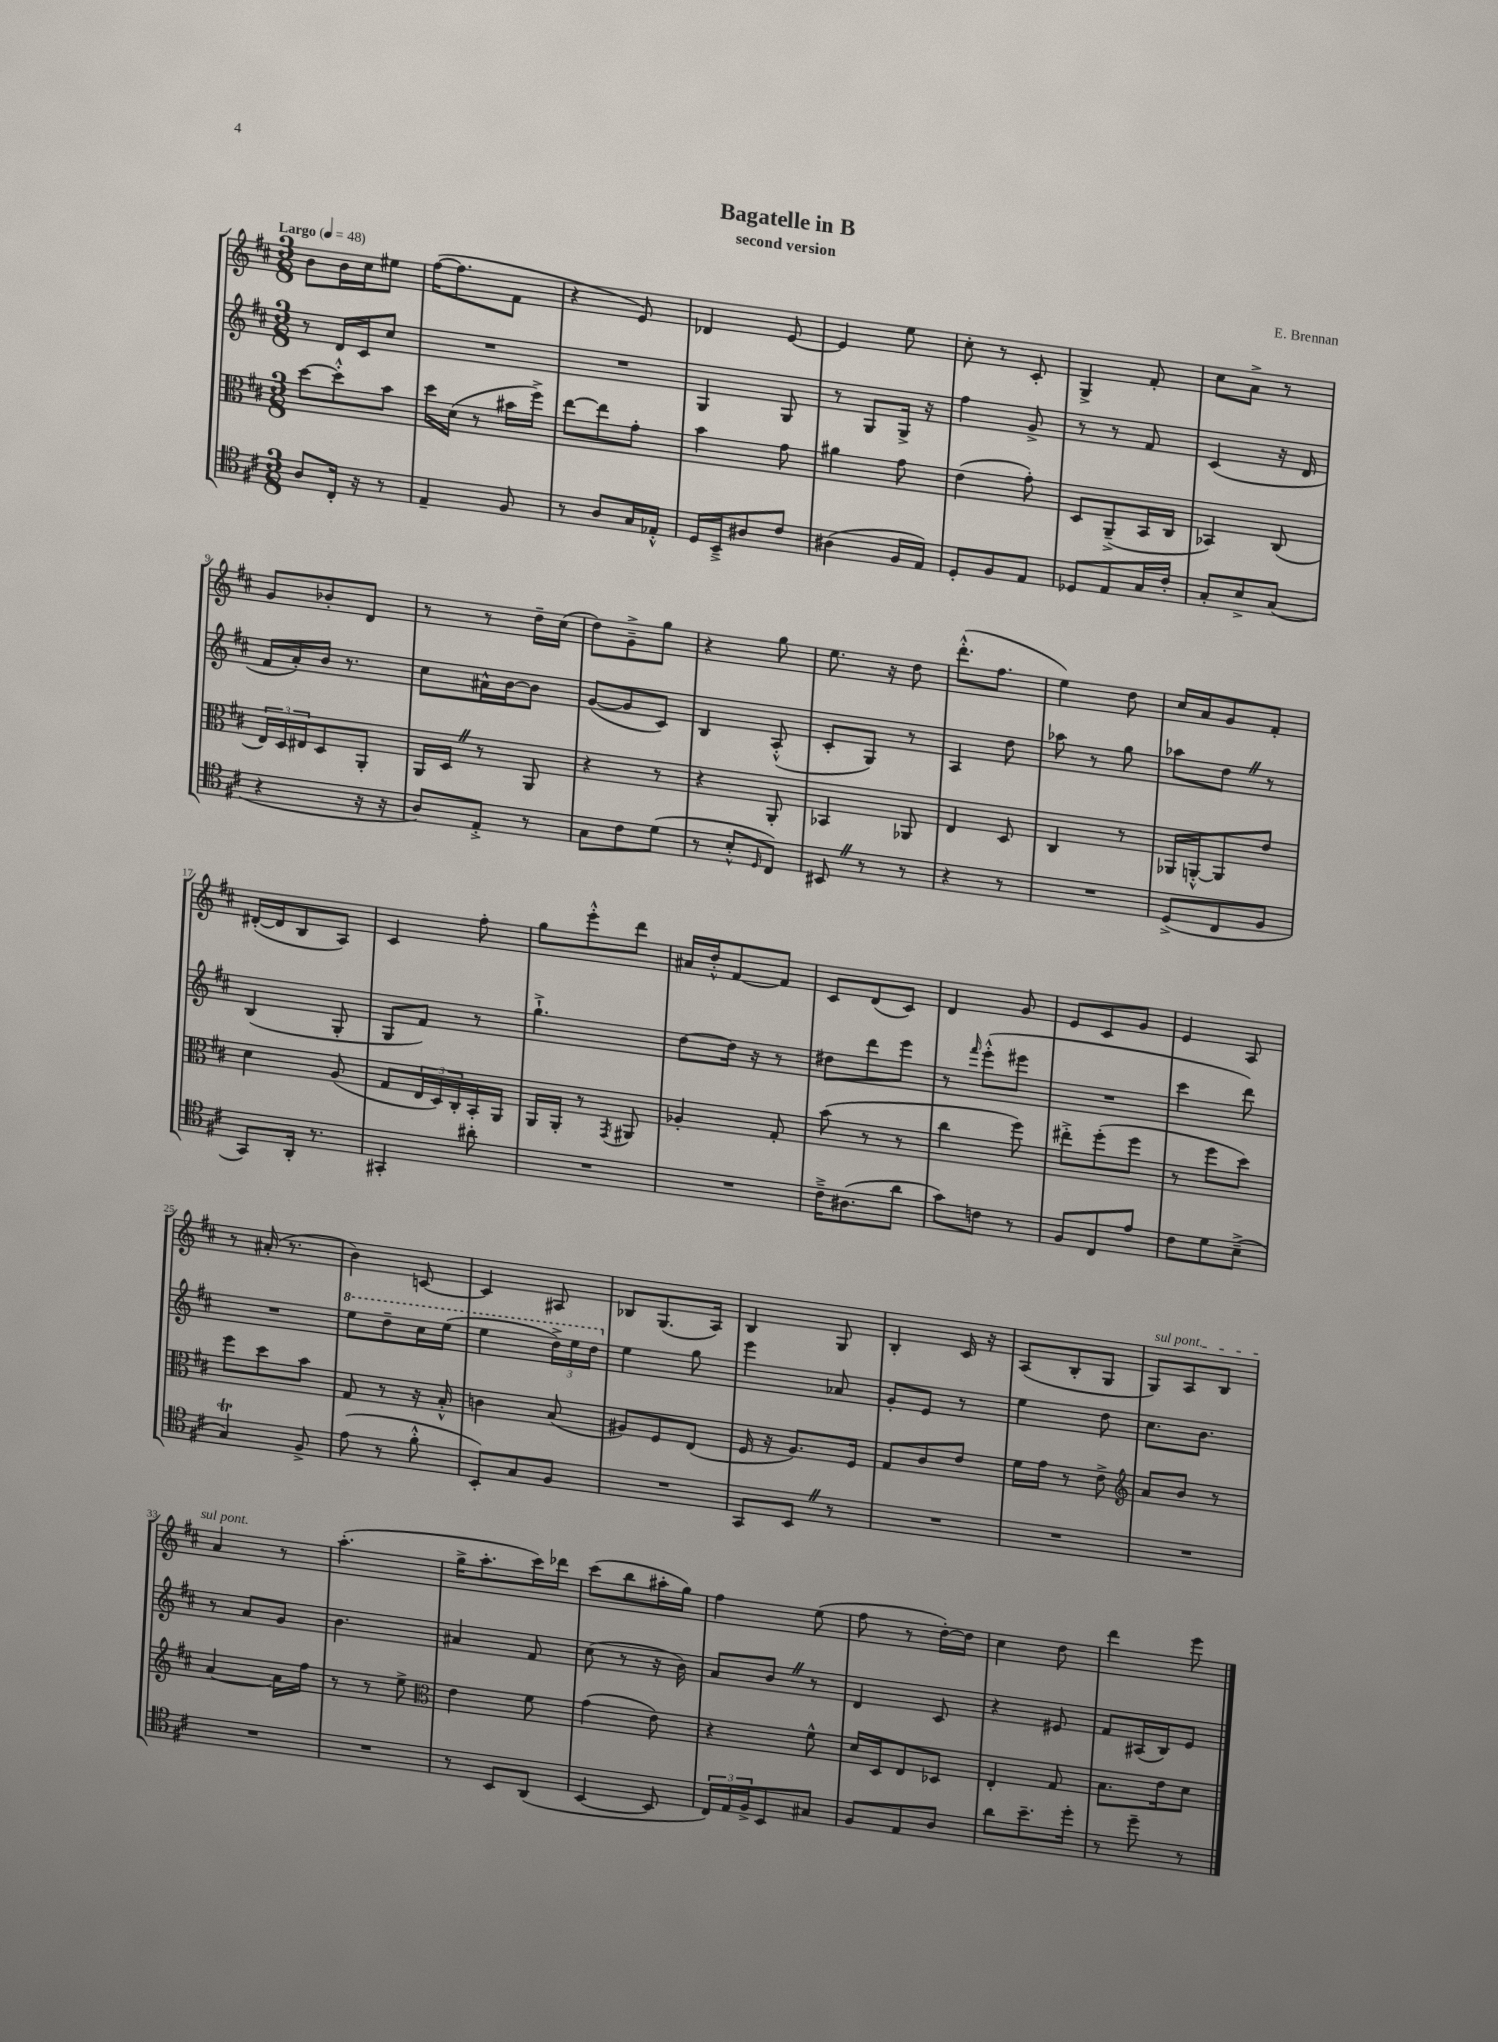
\header { title = "Bagatelle in B" composer = "E. Brennan" subtitle = "second version" }
<<
\new StaffGroup <<
\new Staff = "s0" {
    \clef treble \key d \major \numericTimeSignature \time 3/8 \tempo "Largo" 4 = 48
    b'8 b'16 cis''16 eis''8 |
    fis''16~( fis''8. fis'8 |
    r4 e'8) |
    des'4 e'8~ |
    e'4 e''8 |
    cis''8-. r8 cis'8-. |
    g4-> fis'8-. |
    cis''8 a'8-> r8 |
    g'8 bes'8-. d'8 |
    r8 r8 d''16-- cis''16( |
    d''8) g'8---> g''8 |
    r4 g''8 |
    e''8. r16 d''8 |
    d'''8.-.-^( fis''8. |
    e''4) d''8 |
    cis''16 a'16 g'8 fis'8-. |
    dis'16~-.( dis'16 b8 a8) |
    cis'4 fis''8-. |
    g''8 e'''8-.-^ d'''8 |
    ais'16 d''16-.-^ fis'8~ fis'8 |
    cis'8 d'8( cis'8) |
    d'4 g'8 |
    e'8 cis'8 g'8 |
    e'4 a8 |
    r8 ais'16-.( r8. |
    b'4) c'8~ |
    c'4 ais8 |
    bes8 g8.( a16) |
    b4 g8 |
    b4-. cis'16 r16 |
    a8( b8-. g8 |
    \once \override TextSpanner.bound-details.left.text = \markup { \italic "sul pont." } g8\startTextSpan) a8 b8 |
    a'4\stopTextSpan r8 |
    a''4.-.( |
    g''16-> a''8.-. cis'''16) des'''16 |
    cis'''8( b''8 ais''16-. g''16) |
    fis''4 e''8( |
    fis''8 r8 d''16~-.) d''16 |
    cis''4 d''8 |
    d'''4 e'''8 \bar "|." |
}
\new Staff = "s1" {
    \clef treble \key d \major \numericTimeSignature \time 3/8
    r8 d'16 cis'16 cis''8 |
    R4. |
    R4. |
    g4 g8 |
    r8 g8 g16-> r16 |
    fis''4 g'8-> |
    r8 r8 fis'8 |
    cis'4( r16 d'16 |
    fis'16 a'16-.) b'16 r8. |
    cis''8 ais'16-^ b'16~ b'8 |
    g'8~( g'8 cis'8) |
    b4 a8-.-^( |
    cis'8-. g8) r8 |
    a4 d''8 |
    aes''8 r8 g''8 |
    aes''8 d''8 \once \override BreathingSign.text = \markup { \musicglyph "scripts.caesura.straight" } \breathe r8 |
    b4( g8-. |
    g8 fis'8) r8 |
    g''4.-!-> |
    d''8~ d''16 r16 r8 |
    dis''8 d'''8 e'''8 |
    r8 \grace { fis'''16 } e'''8-.-^( eis'''8 |
    R4. |
    cis'''4 d'''8) |
    R4. |
    \ottava #1 e'''8 d'''8-- cis'''16 e'''16( |
    e'''4 \tuplet 3/2 { d'''16->) e'''16 d'''16 \ottava #0 } |
    e''4 g''8 |
    e'''4 aes'8 |
    g'8-. e'8 r8 |
    e''4 d''8 |
    cis''8. b'8. |
    r8 a'8 g'8 |
    b'4. |
    ais'4 fis'8 |
    cis''8( r8 r16 b'16) |
    a'8 b'8 \once \override BreathingSign.text = \markup { \musicglyph "scripts.caesura.straight" } \breathe r8 |
    d'4 cis'8 |
    r4 eis'8 |
    fis'8 ais16( b16) e'8 \bar "|." |
}
\new Staff = "s2" {
    \clef alto \key d \major \numericTimeSignature \time 3/8
    d''8~ d''8-.-^ b'8 |
    d''16 d'16( r8 bis'16 fis''16->) |
    e''8~ e''8 g'8-. |
    b'4 g'8 |
    ais'4 g'8 |
    e'4( g'8-.) |
    d8 a,8--->( b,16 cis16 |
    bes,4) cis8( |
    \tuplet 3/2 { e16) d16 eis16 } d8 a,8-. |
    a,16 d16 \once \override BreathingSign.text = \markup { \musicglyph "scripts.caesura.straight" } \breathe r8 a,8 |
    r4 r8 |
    r4 a,8-. |
    bes,4 aes,8 |
    e4 d8 |
    cis4 r8 |
    aes,16 a,16~-.-^ a,8 e'8 |
    d'4 a8( |
    g8 \tuplet 3/2 { e16 d16) cis16-. } b,16-. a,16 |
    a,16 a,16-. r8 \acciaccatura { g,8 } ais,8 |
    aes4-. g8-. |
    b'8( r8 r8 |
    cis''4 fis''8) |
    eis''8-.-> fis''8-.( fis''8 |
    r8 fis''8 d''8) |
    fis''8 d''8 b'8 |
    g8 r8 r16 b16-.-^ |
    c'4 b8( |
    ais8) fis8 e8( |
    fis16 r16 a8.) fis16 |
    g8 cis'8 e'8 |
    fis'16 g'16 r8 e'8-> |
    \clef treble a'8 b'8 r8 |
    a'4~ a'16 fis''16 |
    r8 r8 e''8-> |
    \clef alto e'4 fis'8 |
    g'4( e'8) |
    r4 fis'8-^ |
    d'16 d16 e8 des8 |
    e4-. g8 |
    b8. e'16 d'8 \bar "|." |
}
\new Staff = "s3" {
    \clef tenor \key d \major \numericTimeSignature \time 3/8
    a8 cis16-. r16 r8 |
    e4-- fis8 |
    r8 a8 g16 ees16-.-^ |
    d16 b,16---> ais8 cis'8 |
    ais4( fis16 e16) |
    d8-. fis8 e8 |
    des8 e8 g16 cis'16-. |
    g8-. b8-> g8( |
    r4 r16 r16 |
    a8) e8-.-> r8 |
    g8 cis'8 d'8( |
    r8 b8-.-^ \grace { d16 } cis8) |
    bis,8 \once \override BreathingSign.text = \markup { \musicglyph "scripts.caesura.straight" } \breathe r8 r8 |
    r4 r8 |
    R4. |
    d8->( cis8 fis8 |
    g,8) a,16-. r8. |
    gis,4-. ais'8-. |
    R4. |
    R4. |
    cis'16---> ais8.( a'8 |
    g'8) c'8 r8 |
    fis8 cis8 e'8 |
    cis'8 d'8 b8--->( |
    g4\trill) fis8-> |
    e'8( r8 fis'8-.-^ |
    b,8-.) g8 fis8 |
    R4. |
    g,8 b,8 \once \override BreathingSign.text = \markup { \musicglyph "scripts.caesura.straight" } \breathe r8 |
    R4. |
    R4. |
    R4. |
    R4. |
    R4. |
    r8 b,8 a,8( |
    b,4~ b,8 |
    \tuplet 3/2 { cis16) e16 fis16-> } b,8 gis8 |
    fis8 e8 a8 |
    a'8 b'8.-- d''16-. |
    r8 d''8-- r8 \bar "|." |
}
>>
>>
